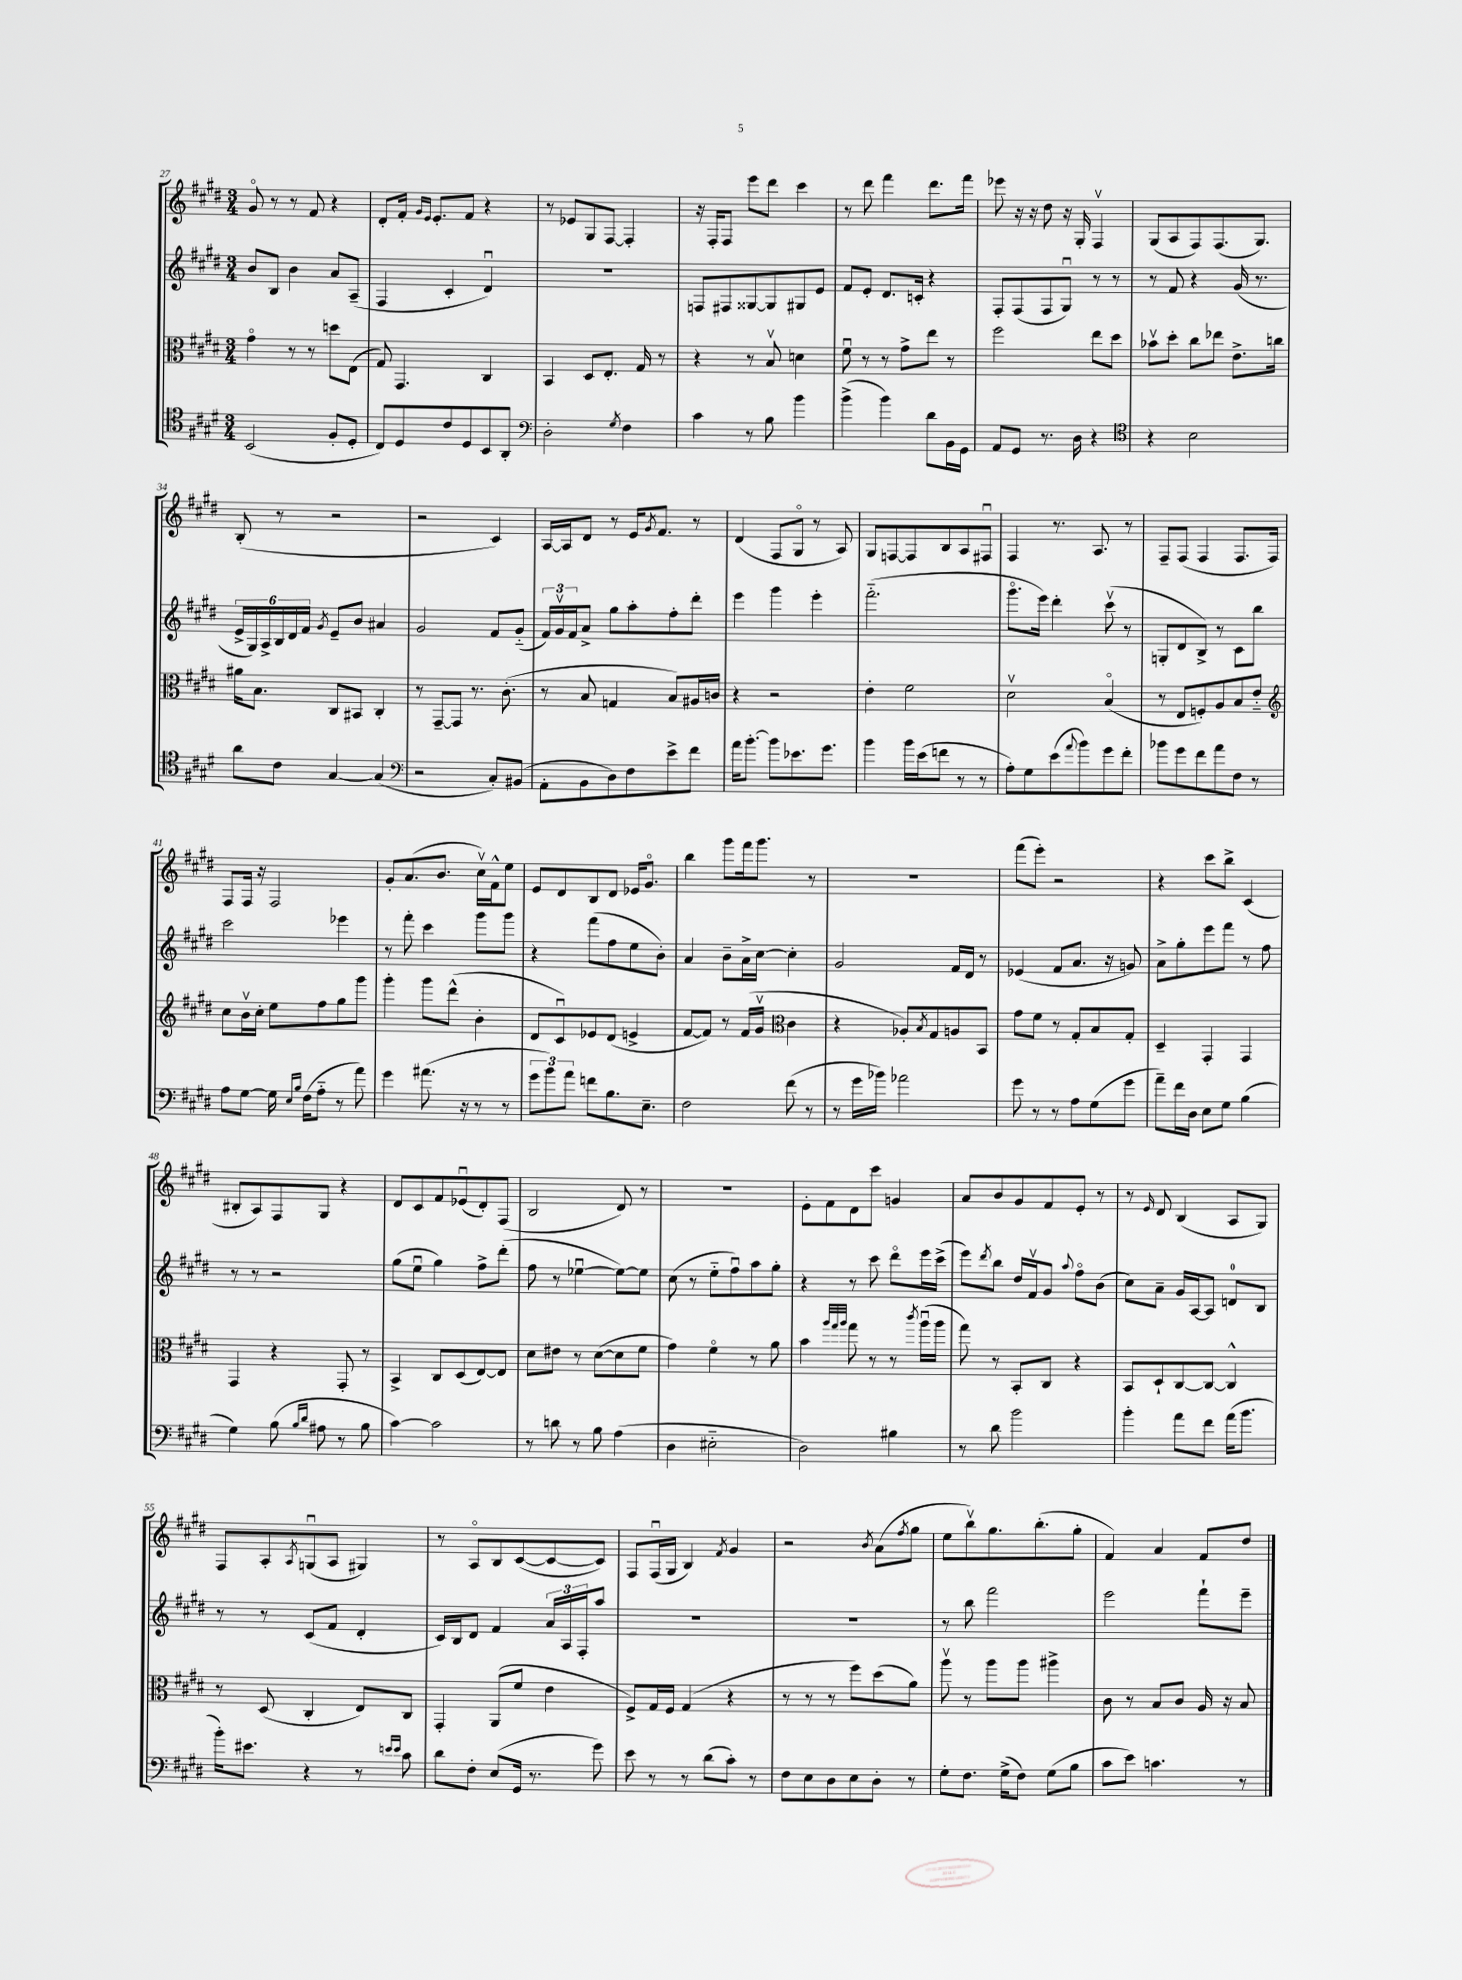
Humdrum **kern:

**kern	**kern	**kern	**kern
*staff4	*staff3	*staff2	*staff1
*clefC4	*clefC3	*clefG2	*clefG2
*k[f#c#g#d#]	*k[f#c#g#d#]	*k[f#c#g#d#]	*k[f#c#g#d#]
*M3/4	*M3/4	*M3/4	*M3/4
(2BB/	4g#o\	8b/L	8g#o/
.	.	8B/J	8r
.	8r	4b\	8r
.	8r	.	8f#/
8F#'/L	8dd\L	8a/L	4r
8D#'/J	(8E\J	(8A~/J	.
=	=	=	=
8C#/L)	8G#/)	4F#/	8d#'/L
8D#/	4.GG#/	.	16f#'/Jk
.	.	.	16qqg#/LL
.	.	.	16qqe/JJ
.	.	.	8.e'/L
8c#/	.	4c#'/	.
8D#/	.	.	8f#/J
8BB/	4C#/	4d#u/)	4r
8AA'/J	.	.	.
=	=	=	=
*clefF4	*	*	*
2D#'\	4BB/	2.r	8r
.	.	.	8e-/L
.	8D#/L	.	8G#/
.	8.E'/J	.	[8F#/J
8qG#/	.	.	.
4F#\	.	.	4F#'/]
.	16G#/	.	.
.	8r	.	.
=	=	=	=
4c#\	4r	8F/L	16r
.	.	.	16F#'/LK
.	.	8F#/	8F#/J
8r	8r	[8G##/	8eee\L
8B\	8Bv/	8G##/]	8ddd#\J
4b\	4d\	8G#/	4ccc#\
.	.	8e/J	.
=	=	=	=
(4b^\	8f#u\	8f#/L	8r
.	8r	8e'/J	8ddd#\
4b\)	8r	8.d#/L	4fff#\
.	8g#^\L	.	.
.	.	16c'/Jk	.
8d#\L	8ee\J	4r	8.ddd#\L
16BB\L	8r	.	.
16GG#\JJ	.	.	16fff#\Jk
=	=	=	=
8AA/L	2ff#\	8F#'/L	8eee-\
8GG#/J	.	(8F#/	16r
.	.	.	16r
8.r	.	8F#/	8dd#\
.	.	8G#u/J)	16r
16D#\	.	.	16G#'/
4r	8ee\L	8r	4F#v/
.	8dd#\J	8r	.
=	=	=	=
*clefC4	*	*	*
4r	8b-v\L	8r	(8G#/L
.	8dd#'\J	8f#/	8A/
2B\	8cc#\L	4r	8F#/)
.	8ee-\J	.	(8.F#/
.	8.e^\L	(16g#/	.
.	.	8.r	8.G#/J)
.	16cc\Jk	.	.
=	=	=	=
8a\L	16a#\LK	24e^/LL	(8B'/
.	.	24G#/)	.
.	8.B\J	.	.
.	.	24A^/	.
8c#\J	.	24B/	8r
.	.	24d#/	.
.	.	24f#/JJ	.
.	.	8qg#/	.
[4G#/	8C#/L	8e~/L	2r
.	8BB#/J	8b/J	.
(4G#/]	4C#'/	4a#/	.
=	=	=	=
*clefF4	*	*	*
2r	8r	2g#/	2r
.	[8GG#~/L	.	.
.	8GG#/]J	.	.
.	8.r	.	.
8C#'/L)	.	8f#/L	4c#/)
.	(8.c#'\	.	.
(8BB#/J	.	(8g#'~/J	.
=	=	=	=
8AA'\L	8r	24f#/LL)	[16A/LL
.	.	24g#v/	.
.	.	.	16A/]J
.	.	24f#/J	.
8BB\	8B/	8a^/J	8d#/J
8D#\)	4G/	8gg#\L	8r
8F#\	.	8aa'\	16e/LK
.	.	.	8qg#/
.	.	.	8.f#/J
8e^\	8B/L)	8ff#'\	.
8f#\J	16A#/L	8ddd#'\J	8r
.	16c/JJ	.	.
=	=	=	=
16a\LK	4r	4eee\	(4d#/
[8.b'\J	.	.	.
8b\]L	2r	4ggg#\	8F#/L
8.e-\	.	.	8G#o/J
.	.	4eee'\	8r
8.g#\J	.	.	.
.	.	.	8A/)
=	=	=	=
4b\	4e'\	(2.fff#'~\	8G#/L
.	.	.	[8F/
16b\LL	2f#\	.	8F/]
(16e\J	.	.	.
8f\J	.	.	8B/
8r	.	.	8A/
8r	.	.	8F#u/J
=	=	=	=
8A'\L)	2d#v\	8.ggg#o\L	4F#/
8G#\	.	.	.
.	.	16eee\Jk)	.
(8e\	.	4ddd#'\	8.r
8qqa/	.	.	.
8b\)	.	.	.
.	.	.	8.A/
8g#\	(4Bo/	(8ccc#v\	.
8f#'\J	.	8r	8r
=	=	=	=
8b-\L	8r	8G'/L	8F#~/L
8g#\	8E/L	8d#/	(8F#/J
8f#\	8F'/)	8B^/J)	4F#/
8a\	8A/	8r	.
8F#\J	8B/	8c#\L	8.F#/L
8r	8e'~/J	8bb\J	.
.	.	.	16F#/Jk)
=	=	=	=
*	*clefG2	*	*
8A\L	8cc#\L	2ccc#\	8F#/L
[8G#\J	16bv\L	.	16F#/Jk
.	16cc#'\JJ	.	16r
16G#\]	8ee\L	.	2F#/
16qqE/LL	.	.	.
16qqB/JJ	.	.	.
(16F#\LK	.	.	.
8A'~\J	8ff#\	.	.
8r	8gg#\	4eee-\	.
8a\)	8ggg#\J	.	.
=	=	=	=
4g#\	4ggg#'\	8r	8g#'/L
.	.	8fff#'\	(8.a/
(8.a#\	8ggg#\L	4ccc#\	.
.	.	.	8.b/J
.	(8ddd#^^\J	.	.
16r	.	.	.
8r	4b'\	8ggg#\L	16cc#v\LL)
.	.	.	16f#^^\J
8r	.	8ggg#\J	8ee\J
=	=	=	=
12g#\L	8d#/L	4r	8e/L
12b\)	.	.	.
.	8c#u/)	.	8d#/
12a\J	.	.	.
8f\L	8e-/	(8fff#\L	8B/
8.B\	(8d#/J	8ff#\	8d#/J
.	4e^/	8ee\	16e-/LK
8.E~\J	.	.	8.g#o/J
.	.	8b'\J)	.
=	=	=	=
2F#\	[8f#/L	4a/	4bb\
.	8f#/]J)	.	.
.	8r	8b~\L	8ggg#\L
.	(16f#/LL	16a^\L	16fff#\k
.	16g#v/JJ	[16cc#\JJ	8.ggg#\J
*	*clefC3	*	*
(8f#\	4c#\	4cc#'\]	.
8r	.	.	8r
=	=	=	=
8r	4r	2g#/	2.r
16g#\LL	.	.	.
16b-\JJ)	.	.	.
2a-\	8A-'/L)	.	.
.	8qB/	.	.
.	8G#/	.	.
.	8A/	16f#/LL	.
.	.	16d#/JJ	.
.	8BB/J	8r	.
=	=	=	=
8g#\	8g#\L	(4e-/	(8fff#\L
8r	8f#\J	.	8eee'\J)
8r	8r	8f#/L	2r
8A\L	8G#'/L	8.a/J	.
(8G#\	8B/	.	.
.	.	16r	.
8g#\J	8G#'/J	8g/)	.
=	=	=	=
8a~\L)	4D#~/	8a^\L	4r
16f#\L	.	8gg#'\	.
16D#\JJ	.	.	.
8E\L	4GG#'/	8eee\	8ccc#\L
8G#\J	.	8fff#\J	8bb^\J
(4B\	4GG#/	8r	(4c#/
.	.	8ff#\	.
=	=	=	=
4G#\)	4GG#/	8r	8B#'/L
.	.	8r	8A/)
(8B\	4r	2r	8F#/
16qqB/LL	.	.	.
16qqd#/JJ	.	.	.
8A#\	.	.	8G#/J
8r	8GG#'/	.	4r
8B\	8r	.	.
=	=	=	=
[4c#\)	4BB^/	(8gg#\L	8d#/L
.	.	8eeu\J	8c#/
2c#\]	8C#/L	4gg#\)	8f#/
.	(8D#/	.	(8e-u/
.	[8E/)	8ff#^\L	8d#'/)
.	8E/]J	(8ddd#'\J	(8F#/J
=	=	=	=
8r	8d#\L	8ff#\	2B/
8d\	8e#\J	8r	.
8r	8r	[4ee-u\	.
8B\	([8d#\L	.	.
(4A\	8d#\]	8ee-\_L)	8d#/)
.	8f#\J	8ee-\]J	8r
=	=	=	=
4D#\	4g#\)	(8cc#\	2.r
.	.	8r	.
2E#'~\	4f#o\	8ee'~\L	.
.	.	8ff#u\)	.
.	8r	8aa\	.
.	8a\	8gg#'\J	.
=	=	=	=
2D#\)	4b\	4r	8e'\L
.	.	.	8f#\
.	32qqaa/LLL	.	.
.	32qqgg#/	.	.
.	32qqaa/JJJ	.	.
.	8gg#\	8r	8d#\
.	8r	8ccc#\	8ccc#\J
4B#\	8r	8ddd#o\L	4g/
.	8qccc#/	.	.
.	(16aau\LL	16eee\L	.
.	16aa\JJ	(16ccc#^\JJ	.
=	=	=	=
8r	8gg#\)	8eee\L)	8a/L
.	.	8qddd#/	.
8d#\	8r	8bb\J	8b/
2b\	8BB'/L	16dd#/LL	8g#/
.	.	16f#v/J	.
.	8C#/J	8g#/J	8f#/
.	.	8qqaa/	.
.	4r	8ff#o\L	8e'/J
.	.	(8b\J	8r
=	=	=	=
4b'\	8BB/L	8cc#\L)	8r
.	.	.	16qqe/
.	8D#`/	8a~\J	8d#/
8a\L	[8C#/	16g#/LL	(4B/
.	.	[16A/J	.
8f#\J	8C#/_J	8A/]J	.
(16a\LK	4C#^^/]	8d/L	8A/L
8.b\J	.	.	.
.	.	8B/J	8G#/J)
=	=	=	=
16b'\LK)	8r	8r	8F#/L
8.e#\J	.	.	.
.	(8D#/	8r	8A'/
.	.	.	8qA/
4r	4C#'/	(8c#/L	(8Gu/
.	.	8f#/J	8A/J
8r	8E/L)	4d#'/	4G#/)
16qqe/LL	.	.	.
16qqe/JJ	.	.	.
8c#\	8C#/J	.	.
=	=	=	=
8d#\L	4GG#'/	16c#/LL)	8r
.	.	16B/J	.
8F#'\J	.	8d#/J	8Ao/L
(8E/L	(8AA/L	4f#/	8B/
16GG#/Jk	8f#/J	.	([8c#/
8.r	.	.	.
.	4e\	24a/LL	8c#/_
.	.	24A/	.
.	.	24F#'/J	.
8g#\)	.	8aa/J	8c#/]J)
=	=	=	=
8e\	8F#^/L)	2.r	8F#/L
8r	16G#/L	.	(16F#u/L
.	16F#/JJ	.	16G#/JJ
8r	(4G#/	.	4B/)
(8d#\L	.	.	.
.	.	.	8qf#/
8c#'\J)	4r	.	4g#/
8r	.	.	.
=	=	=	=
8F#\L	8r	2.r	2r
8E\	8r	.	.
8D#\	8r	.	.
8E\	8ff#\L)	.	.
.	.	.	8qb/
8D#'\J	(8dd#\	.	(8a\L
.	.	.	8qff#/
8r	8a\J)	.	8gg#\J
=	=	=	=
8G#'\L	8aav\	8r	8ee\L
8.F#\J	8r	8bb\	8bbv\)
.	8aa\L	2fff#\	8.gg#\
(16G#^\LK	.	.	.
8F#\J)	8aa\J	.	.
.	.	.	(8.bb'\
(8G#\L	4aa#^\	.	.
8B\J	.	.	8gg#'\J
=	=	=	=
8c#\L	8c#\	2eee\	4f#/)
8e\J)	8r	.	.
4.c\	8B/L	.	4a/
.	8c#/J	.	.
.	16A/	8fff#`\L	8f#/L
.	16r	.	.
8r	8B/	8eee~\J	8dd#/J
==	==	==	==
*-	*-	*-	*-
